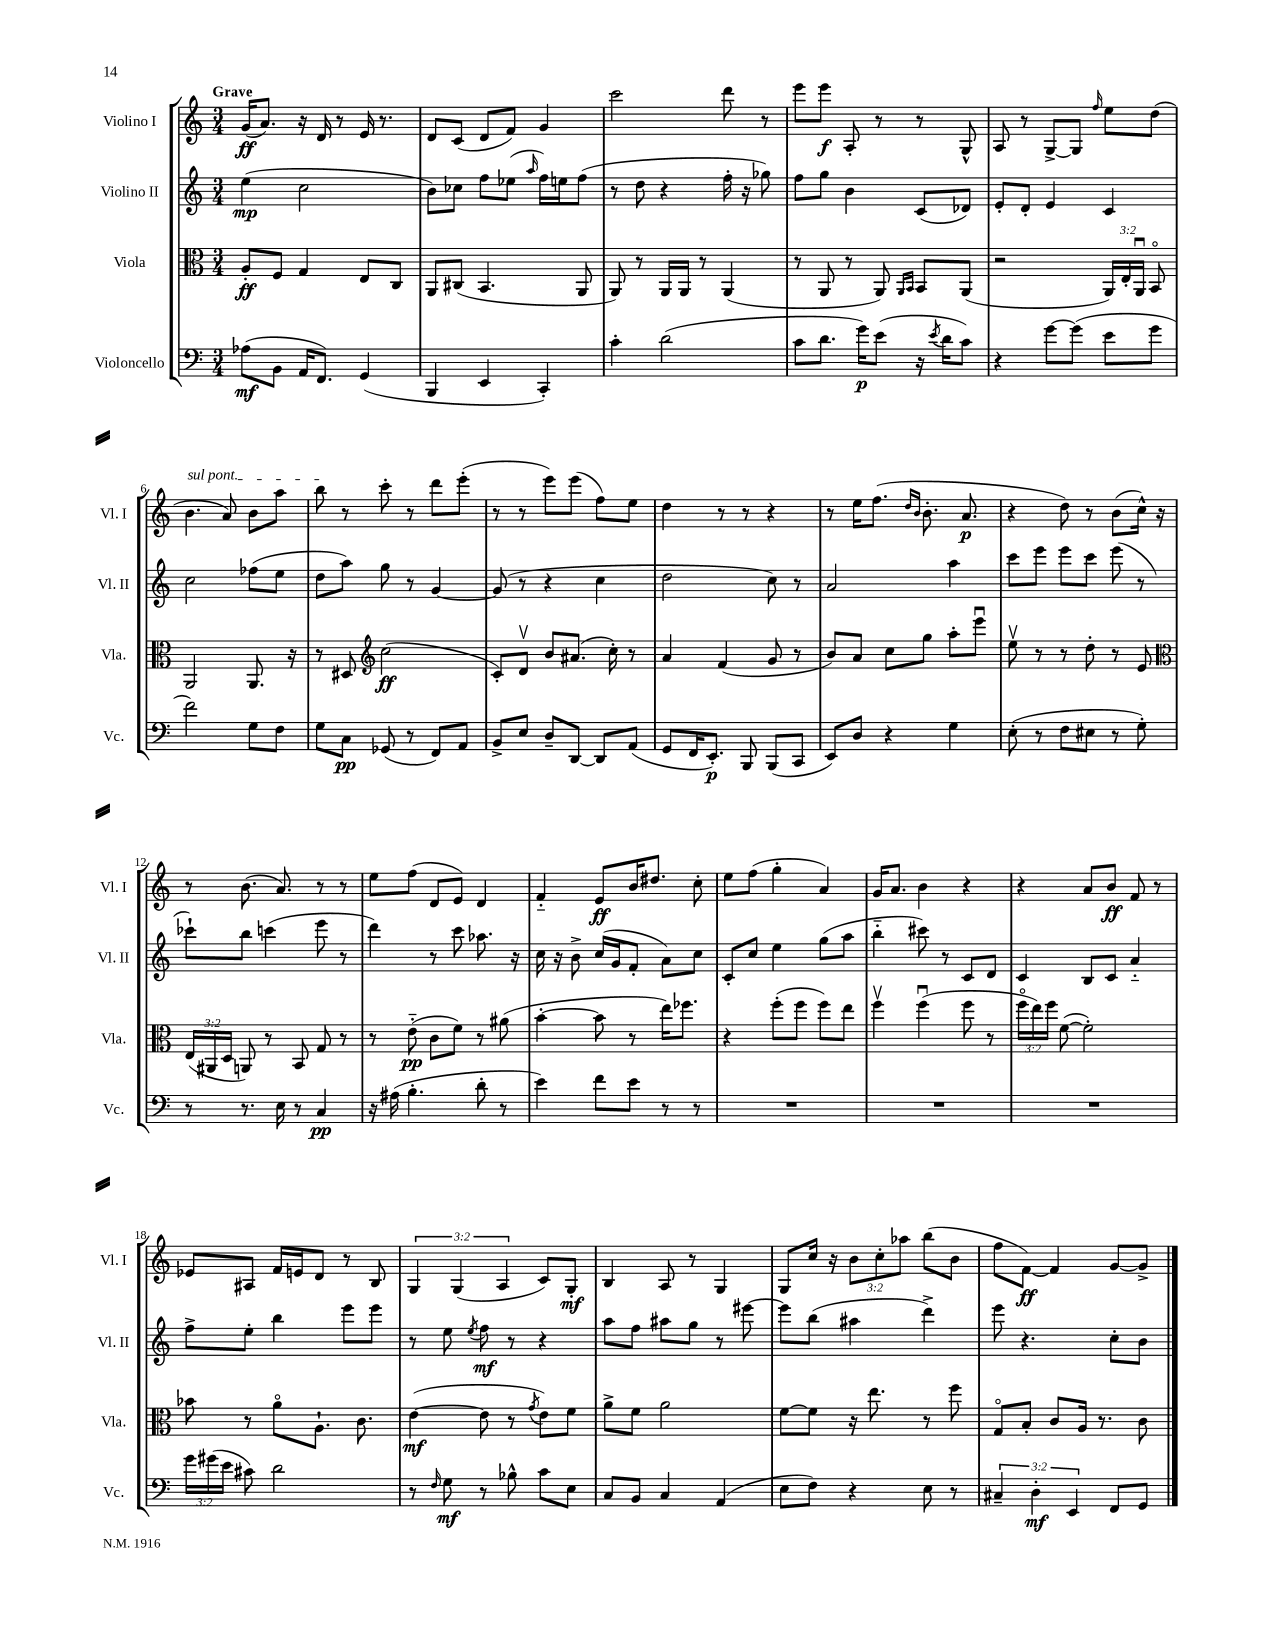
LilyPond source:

<<
\new StaffGroup <<
\new Staff = "s0" \with { instrumentName = "Violino I" shortInstrumentName = "Vl. I" } {
    \clef treble \key c \major \numericTimeSignature \time 3/4 \override Staff.TupletNumber.text = #tuplet-number::calc-fraction-text \tempo "Grave"
    \autoBeamOff g'16[\ff( a'8.]) r16 d'16 r8 e'16 r8. |
    d'8[ c'8]( d'8[ f'8]) g'4 |
    c'''2 d'''8 r8 |
    e'''8[ e'''8]\f a8-. r8 r8 g8-^ |
    a8 r8 g8[~-> g8] \grace { f''16 } e''8[ d''8]( |
    \once \override TextSpanner.bound-details.left.text = \markup { \italic "sul pont." } b'4.\startTextSpan a'8) b'8[ a''8] |
    b''8\stopTextSpan r8 c'''8-. r8 d'''8[ e'''8]-.( |
    r8 r8 e'''8[) e'''8]( f''8[) e''8] |
    d''4 r8 r8 r4 |
    r8 e''16[ f''8.]( \grace { d''16[ b'16] } b'8.-. a'8.\p |
    r4 d''8) r8 b'8[( c''16]-^) r16 |
    r8 b'8.( a'8.) r8 r8 |
    e''8[ f''8]( d'8[ e'8]) d'4 |
    f'4-_ e'8[\ff b'16 dis''8.] c''8-. |
    e''8[ f''8]( g''4-. a'4) |
    g'16[ a'8.] b'4 r4 |
    r4 a'8[ b'8]\ff f'8 r8 |
    ees'8[ ais8] f'16[ e'16 d'8] r8 b8 |
    \tuplet 3/2 { g4 g4( a4 } c'8[) g8]-.\mf |
    b4 a8 r8 g4 |
    g8[ c''16] r16 \tuplet 3/2 { b'8[ c''8-. aes''8] } b''8[( b'8] |
    f''8[ f'8]~\ff) f'4 g'8[~ g'8]-> \bar "|." |
}
\new Staff = "s1" \with { instrumentName = "Violino II" shortInstrumentName = "Vl. II" } {
    \clef treble \key c \major \numericTimeSignature \time 3/4
    \autoBeamOff e''4\mp( c''2 |
    b'8[) ces''8] f''8[ ees''8]( \grace { a''16 } f''16[) e''16 f''8]( |
    r8 d''8 r4 f''16-. r16 ges''8) |
    f''8[ g''8] b'4 c'8[( des'8]) |
    e'8[-. d'8]-. e'4 c'4 |
    c''2 fes''8[( e''8] |
    d''8[ a''8]) g''8 r8 g'4~ |
    g'8( r8 r4 c''4 |
    d''2 c''8) r8 |
    a'2 a''4 |
    c'''8[ e'''8] e'''8[ c'''8] e'''8( r8 |
    ces'''8[-!) b''8] c'''4( e'''8 r8 |
    d'''4) r8 c'''8 aes''8. r16 |
    c''16 r16 b'8-> c''16[( g'16 f'8]-. a'8[) c''8] |
    c'8[-. c''8] e''4 g''8[( a''8] |
    b''4-_ cis'''8) r8 c'8[ d'8] |
    c'4 b8[ c'8] a'4-_ |
    f''8[-> e''8]-. b''4 e'''8[ e'''8] |
    r8 e''8 \acciaccatura { e''8 } f''8\mf r8 r4 |
    a''8[ f''8] ais''8[ g''8] r8 eis'''8~ |
    eis'''8[ b''8]( ais''4 d'''4->) |
    e'''8 r4. c''8[-. b'8] \bar "|." |
}
\new Staff = "s2" \with { instrumentName = "Viola" shortInstrumentName = "Vla." } {
    \clef alto \key c \major \numericTimeSignature \time 3/4 \override Staff.TupletNumber.text = #tuplet-number::calc-fraction-text
    \autoBeamOff a8[-.\ff f8] g4 e8[ c8] |
    a,8[ cis8]( b,4. a,8 |
    a,8) r8 a,16[ a,16] r8 a,4( |
    r8 a,8 r8 a,8) \grace { a,16[ b,16] } b,8[ a,8]( |
    r2 \tuplet 3/2 { a,16[) e16-. a,16]\downbow } b,8\flageolet |
    a,2 a,8. r16 |
    r8 dis8 \clef treble c''2\ff( |
    c'8[-.) d'8]\upbow b'8[ ais'8.]( c''16-.) r8 |
    a'4 f'4( g'8 r8 |
    b'8[) a'8] c''8[ g''8] a''8[-. e'''8]\downbow |
    e''8\upbow r8 r8 d''8-. r8 e'8 |
    \clef alto \tuplet 3/2 { e16[( ais,16 d16] } a,8) r8 b,8 g8 r8 |
    r8 e'8-_\pp( c'8[ f'8]) r8 ais'8( |
    b'4~-. b'8 r8 e''16[) fes''8.] |
    r4 f''8[-.( f''8] f''8[) e''8] |
    f''4\upbow f''4\downbow( f''8 r8 |
    \tuplet 3/2 { f''16[\flageolet e''16) f''16] } f'8~( f'2-.) |
    bes'8 r8 a'8[\flageolet a8.]-! c'8. |
    e'4~\mf( e'8 r8 \acciaccatura { g'8 } e'8[) f'8] |
    a'8[-> f'8] a'2 |
    f'8[~ f'8] r16 e''8. r8 f''8 |
    g8[\flageolet b8]-. c'8[ a16] r8. c'8 \bar "|." |
}
\new Staff = "s3" \with { instrumentName = "Violoncello" shortInstrumentName = "Vc." } {
    \clef bass \key c \major \numericTimeSignature \time 3/4 \override Staff.TupletNumber.text = #tuplet-number::calc-fraction-text
    \autoBeamOff aes8[\mf( b,8] a,16[ f,8.]) g,4( |
    b,,4 e,4 c,4-.) |
    c'4-. d'2( |
    c'8[ d'8.] g'16[\p) e'8]( r16 \acciaccatura { e'8 } d'16[ c'8]) |
    r4 g'8[~ g'8]( e'8[ g'8] |
    f'2) g8[ f8] |
    g8[ c8]\pp ges,8( r8 f,8[) a,8] |
    b,8[-> e8] d8[-- d,8]~ d,8[ a,8]( |
    g,8[ f,16 e,8.]-.\p) b,,8 b,,8[( c,8] |
    e,8[) d8] r4 g4 |
    e8-.( r8 f8[ eis8] r8 g8-.) |
    r8 r8. e16 r8 c4\pp |
    r16 ais16( b4.-. d'8-. r8 |
    e'4) f'8[ e'8] r8 r8 |
    R2. |
    R2. |
    R2. |
    \tuplet 3/2 { g'16[ gis'16( e'16] } cis'8) d'2 |
    r8 \grace { f16 } g8\mf r8 bes8-^ c'8[ e8] |
    c8[ b,8] c4 a,4( |
    e8[ f8]) r4 e8 r8 |
    \tuplet 3/2 { cis4-- d4-.\mf e,4 } f,8[ g,8] \bar "|." |
}
>>
>>
